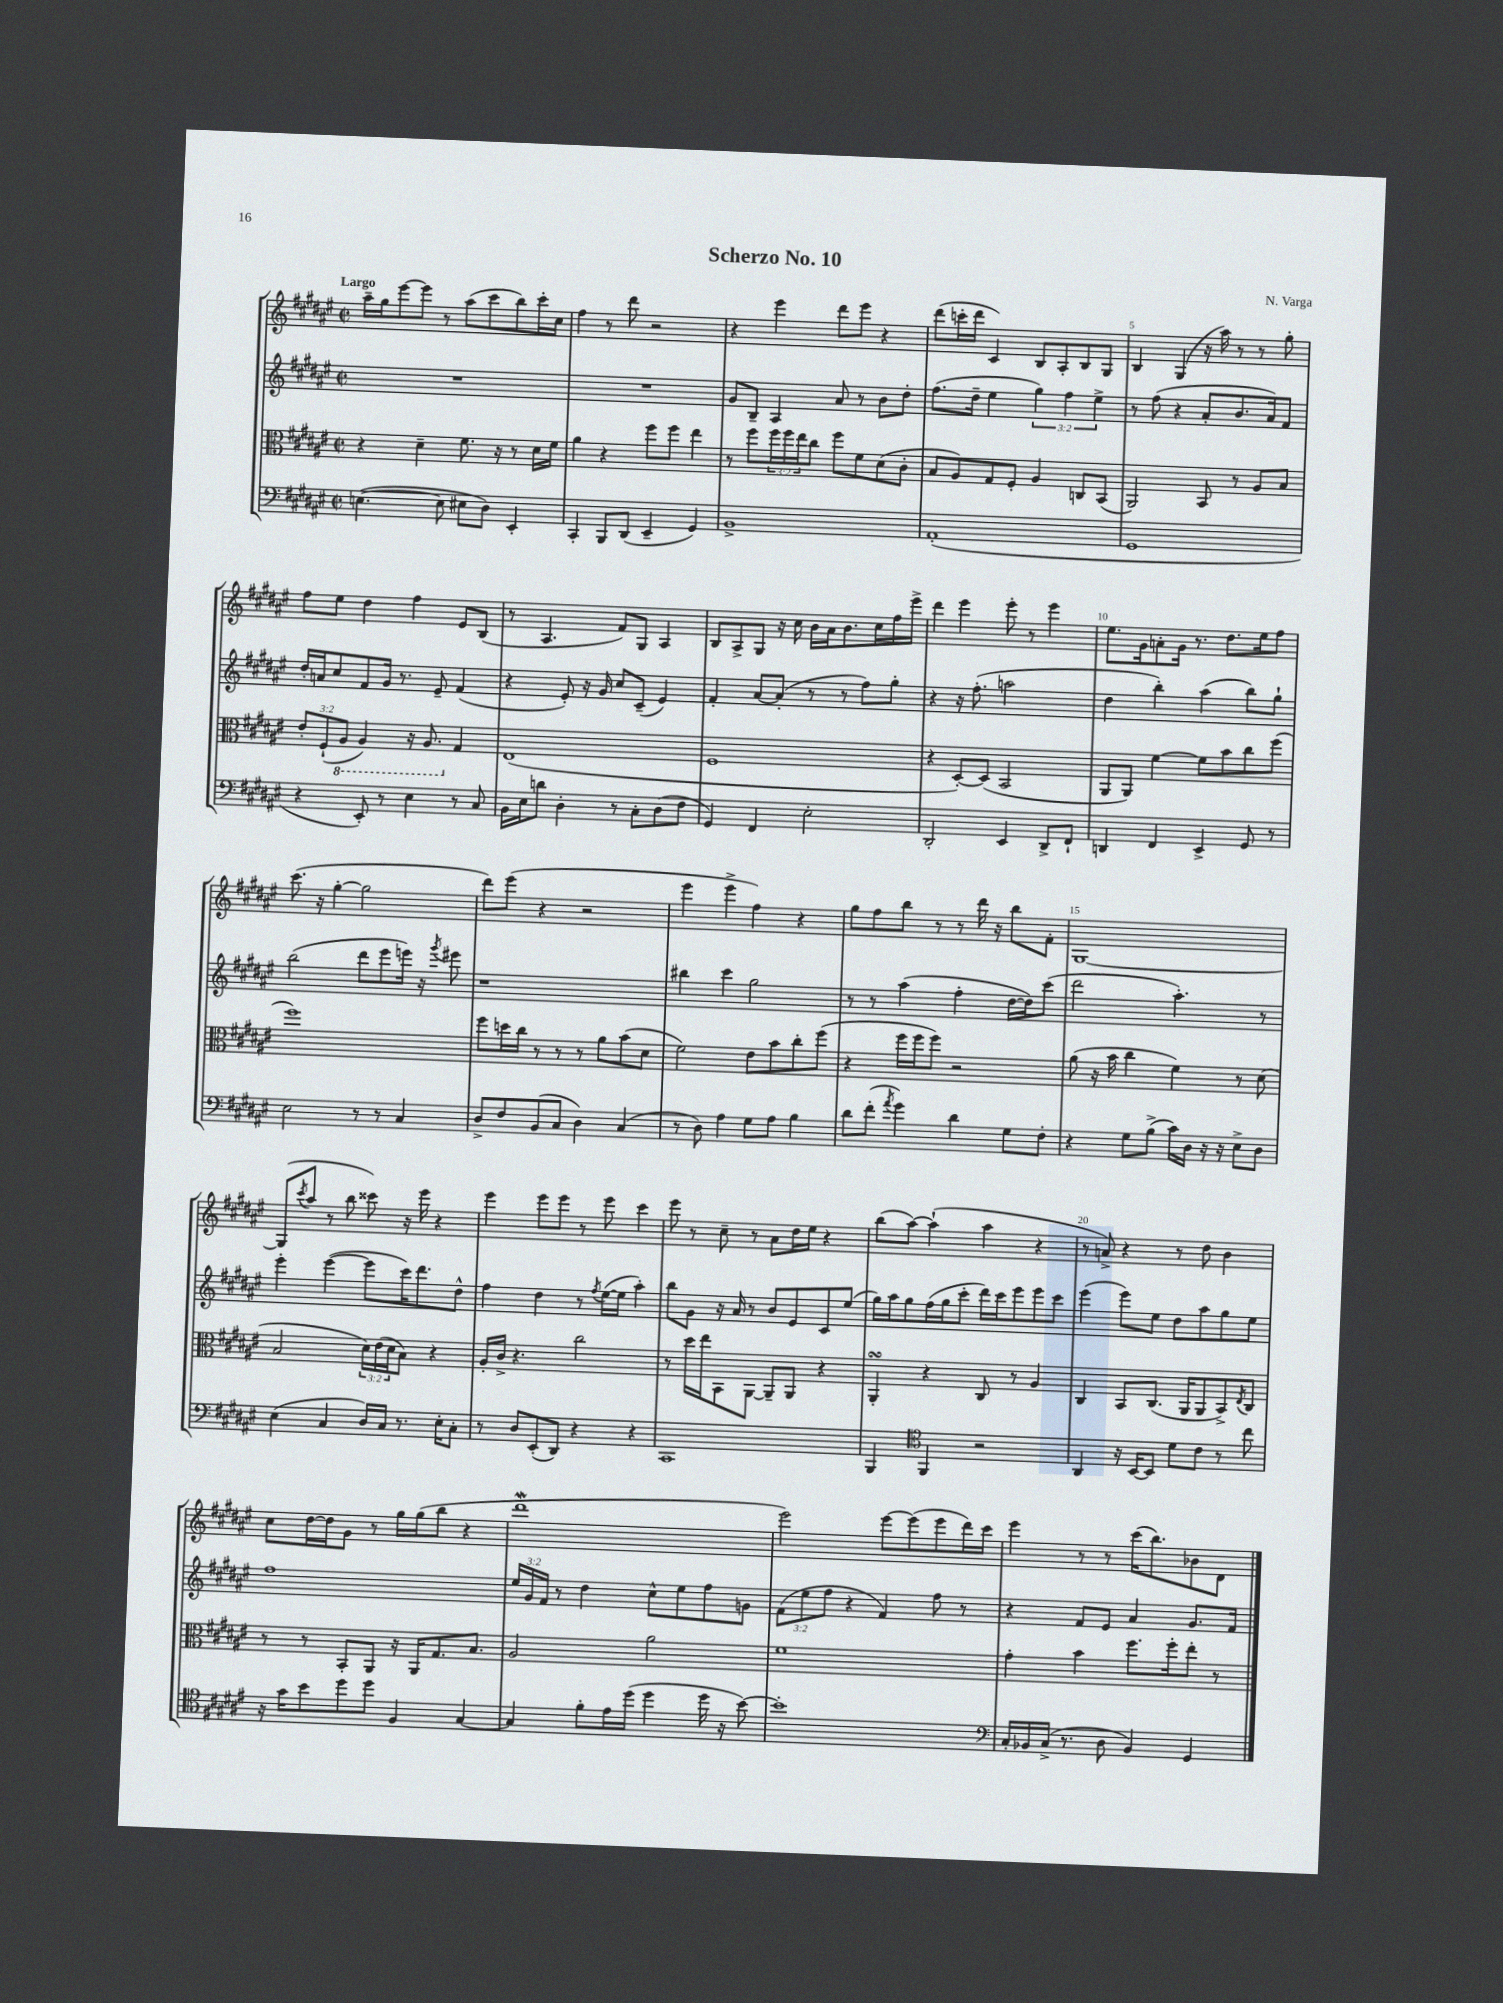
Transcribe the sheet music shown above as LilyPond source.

\header { title = "Scherzo No. 10" composer = "N. Varga" }
<<
\new StaffGroup <<
\new Staff = "s0" {
    \clef treble \key fis \major \defaultTimeSignature \time 2/2 \tempo "Largo"
    ais''16-- gis''16 eis'''8~ eis'''8 r8 ais''8( cis'''8 b''8) cis'''16-. cis''16 |
    fis''4 r8 dis'''8 r2 |
    r4 eis'''4 dis'''8 eis'''8 r4 |
    dis'''8( c'''16-. dis'''16 cis'4) b8 ais8-. b8 gis8 |
    b4 gis4( r16 ais''16) r8 r8 gis''8-. |
    fis''8 eis''8 dis''4 fis''4 eis'8 b8( |
    r8 ais4. fis'8) gis8 ais4 |
    b8 ais8-> gis8 r16 cis''16 b'16 ais'16 b'8. cis''16 fis''16 eis'''16-> |
    dis'''4 eis'''4 eis'''8-. r8 eis'''4 |
    eis''8. gis'16 a'8-. gis'16 r8. dis''8. eis''16 fis''8 |
    cis'''8.( r16 gis''4~-. gis''2 |
    dis'''8) eis'''8( r4 r2 |
    eis'''4 eis'''4-> fis''4) r4 |
    gis''8 fis''8 b''8 r8 r8 dis'''16 r16 b''8 fis'8-. |
    gis1~ |
    gis8( \acciaccatura { cis'''8 } ais''8 r8 b''8 cisis'''8) r16 eis'''16 r4 |
    eis'''4 eis'''8 eis'''8 r8 eis'''8 cis'''4 |
    eis'''8 r8 cis''8-- r8 ais'8 dis''16 eis''16 r4 |
    b''8( ais''8~) ais''4-!( ais''4 r4 |
    r8 a'8->) r4 r8 dis''8 b'4 |
    cis''8 dis''16~ dis''16 gis'8 r8 gis''16 gis''16( b''8 r4 |
    dis'''1\mordent |
    eis'''2) eis'''8~ eis'''8( eis'''8 dis'''16) cis'''16 |
    eis'''4 r8 r8 cis'''16( b''8.) bes'8 dis'8 \bar "|." |
}
\new Staff = "s1" {
    \clef treble \key fis \major \defaultTimeSignature \time 2/2 \override Staff.TupletNumber.text = #tuplet-number::calc-fraction-text
    R1 |
    R1 |
    gis'8 b8-- ais4 ais'8 r8 b'8 dis''8-. |
    fis''8.( dis''16-- eis''4 \tuplet 3/2 { gis''4) fis''4 eis''4-> } |
    r8 fis''8( r4 ais'8-. b'8. ais'16) fis'8 |
    dis''16-. a'16 cis''8 fis'8 gis'16 r8. eis'8-- fis'4( |
    r4 eis'8-.) r16 gis'16 cis''8 cis'8--( eis'4) |
    fis'4-. ais'8~ ais'8-.( r8 r8 fis''8) gis''8-. |
    r4 r16 fis''8.-.( a''2 |
    dis''4 b''4-.) ais''4( b''8) gis''8-! |
    b''2( dis'''8 eis'''8 e'''16) r16 \acciaccatura { gis'''8 } eis'''8 |
    r1 |
    bis''4 cis'''4 gis''2 |
    r8 r8 ais''4( fis''4-. dis''16~ dis''16) cis'''8( |
    dis'''2 ais''4.-.) r8 |
    eis'''4-. eis'''4~( eis'''8 cis'''16) dis'''8. dis''8-^ |
    fis''4 dis''4 r8 \acciaccatura { fis''8 } eis''16~( eis''16 ais''4-.) |
    b''8 gis'8 r16 ais'16 r8 b'8 eis'8 cis'8 eis''8( |
    gis''16) ais''16 gis''8 fis''16( gis''16 cis'''8-. dis'''16) cis'''16 eis'''8 eis'''8 cis'''8 |
    eis'''4( eis'''8) eis''8 dis''8 ais''8 gis''8 eis''8 |
    fis''1 |
    \tuplet 3/2 { eis''16 gis'16 fis'16 } r8 dis''4 cis''8-^ eis''8 fis''8 g'8 |
    \tuplet 3/2 { fis'8( eis''8 fis''8 } r4 fis'4) fis''8 r8 |
    r4 fis'8 eis'8 ais'4 gis'8. fis'16 \bar "|." |
}
\new Staff = "s2" {
    \clef alto \key fis \major \defaultTimeSignature \time 2/2 \override Staff.TupletNumber.text = #tuplet-number::calc-fraction-text
    r4 dis'4-- fis'8. r16 r8 dis'16 fis'16 |
    ais'4 r4 fis''8 fis''8 eis''4 |
    r8 fis''8 \tuplet 3/2 { fis''16 fis''16 eis''16 } cis''8 fis''8 fis'8 dis'8( cis'8-. |
    b8 ais8) gis8 fis8-. ais4 c8 b,8( |
    ais,2) b,8 r8 ais8 b8 |
    \tuplet 3/2 { eis'8-. fis8-!( \ottava #-1 ais,8 } ais,4) r16 ais,8. \ottava #0 gis4 |
    eis1( |
    fis1 |
    r4 dis8~-.) dis8( b,2 |
    ais,8 ais,8) fis'4~ fis'8 b'8 cis''8 fis''8( |
    fis''1) |
    fis''8 d''16 cis''16 r8 r8 r8 ais'8 b'8( dis'8 |
    fis'2) eis'8 b'8 cis''8-. fis''8( |
    r4 fis''16 fis''16 fis''8) r2 |
    ais'8( r16 b'16 cis''4 fis'4) r8 dis'8( |
    b2 \tuplet 3/2 { dis'16) eis'16( dis'16 } b8) r4 |
    ais16-. cis'16-> r4. cis''2 |
    r8 dis''16 eis''16 b,8 ais,8~ ais,8-- ais,8 r4 |
    ais,4-.\turn r4 cis8 r8 ais4 |
    cis4 b,8 cis8.( ais,16 ais,8 b,8->) \acciaccatura { eis8 } cis8 |
    r8 r8 b,8-. ais,8 r16 ais,16 gis8. b8. |
    ais2 ais'2 |
    fis'1 |
    gis'4-. b'4 fis''8. fis''16-. eis''8-. r8 \bar "|." |
}
\new Staff = "s3" {
    \clef bass \key fis \major \defaultTimeSignature \time 2/2
    e4.~( e8 eis8 dis8) eis,4-. |
    cis,4-. b,,8 dis,8( eis,4-- gis,4) |
    b,1-> |
    ais,1-.( |
    gis,1 |
    r4 eis,8-.) r8 eis4 r8 cis8 |
    b,16 eis16 d'8 dis4-. r8 cis8-. dis8( fis8 |
    gis,4) fis,4 eis2-. |
    dis,2-. eis,4 dis,8-> fis,8-! |
    d,4 fis,4 eis,4-> gis,8 r8 |
    eis2 r8 r8 cis4 |
    dis8-> fis8 b,8( cis8 dis4) cis4( |
    r8 dis8) ais4 gis8 ais8 b4 |
    dis'8 fis'8-.( \acciaccatura { ais'8 } gis'4) dis'4 gis8 fis8-. |
    r4 gis8 b8->( cis'16) dis16 r16 r16 eis8-> dis8 |
    eis4( cis4 dis16) cis16 r8. eis16-. cis8-. |
    r8 dis8 eis,8-.( dis,8) r4 r4 |
    cis,1 |
    b,,4 \clef tenor fis,4 r2 |
    ais,4 r16 b,16~ b,8 dis'8 cis'8 r8 cis''8 |
    r16 gis'16 b'8 dis''8 dis''8 fis4 gis4~ |
    gis4 fis'8-. eis'16 dis''16( dis''4 dis''16 r16 b'8~) |
    b'1-. |
    \clef bass cis16-. bes,16 cis16->( r8. dis8 bes,4) gis,4 \bar "|." |
}
>>
>>
\layout { \context { \Score \override BarNumber.break-visibility = ##(#f #t #t) barNumberVisibility = #(every-nth-bar-number-visible 5) } }
